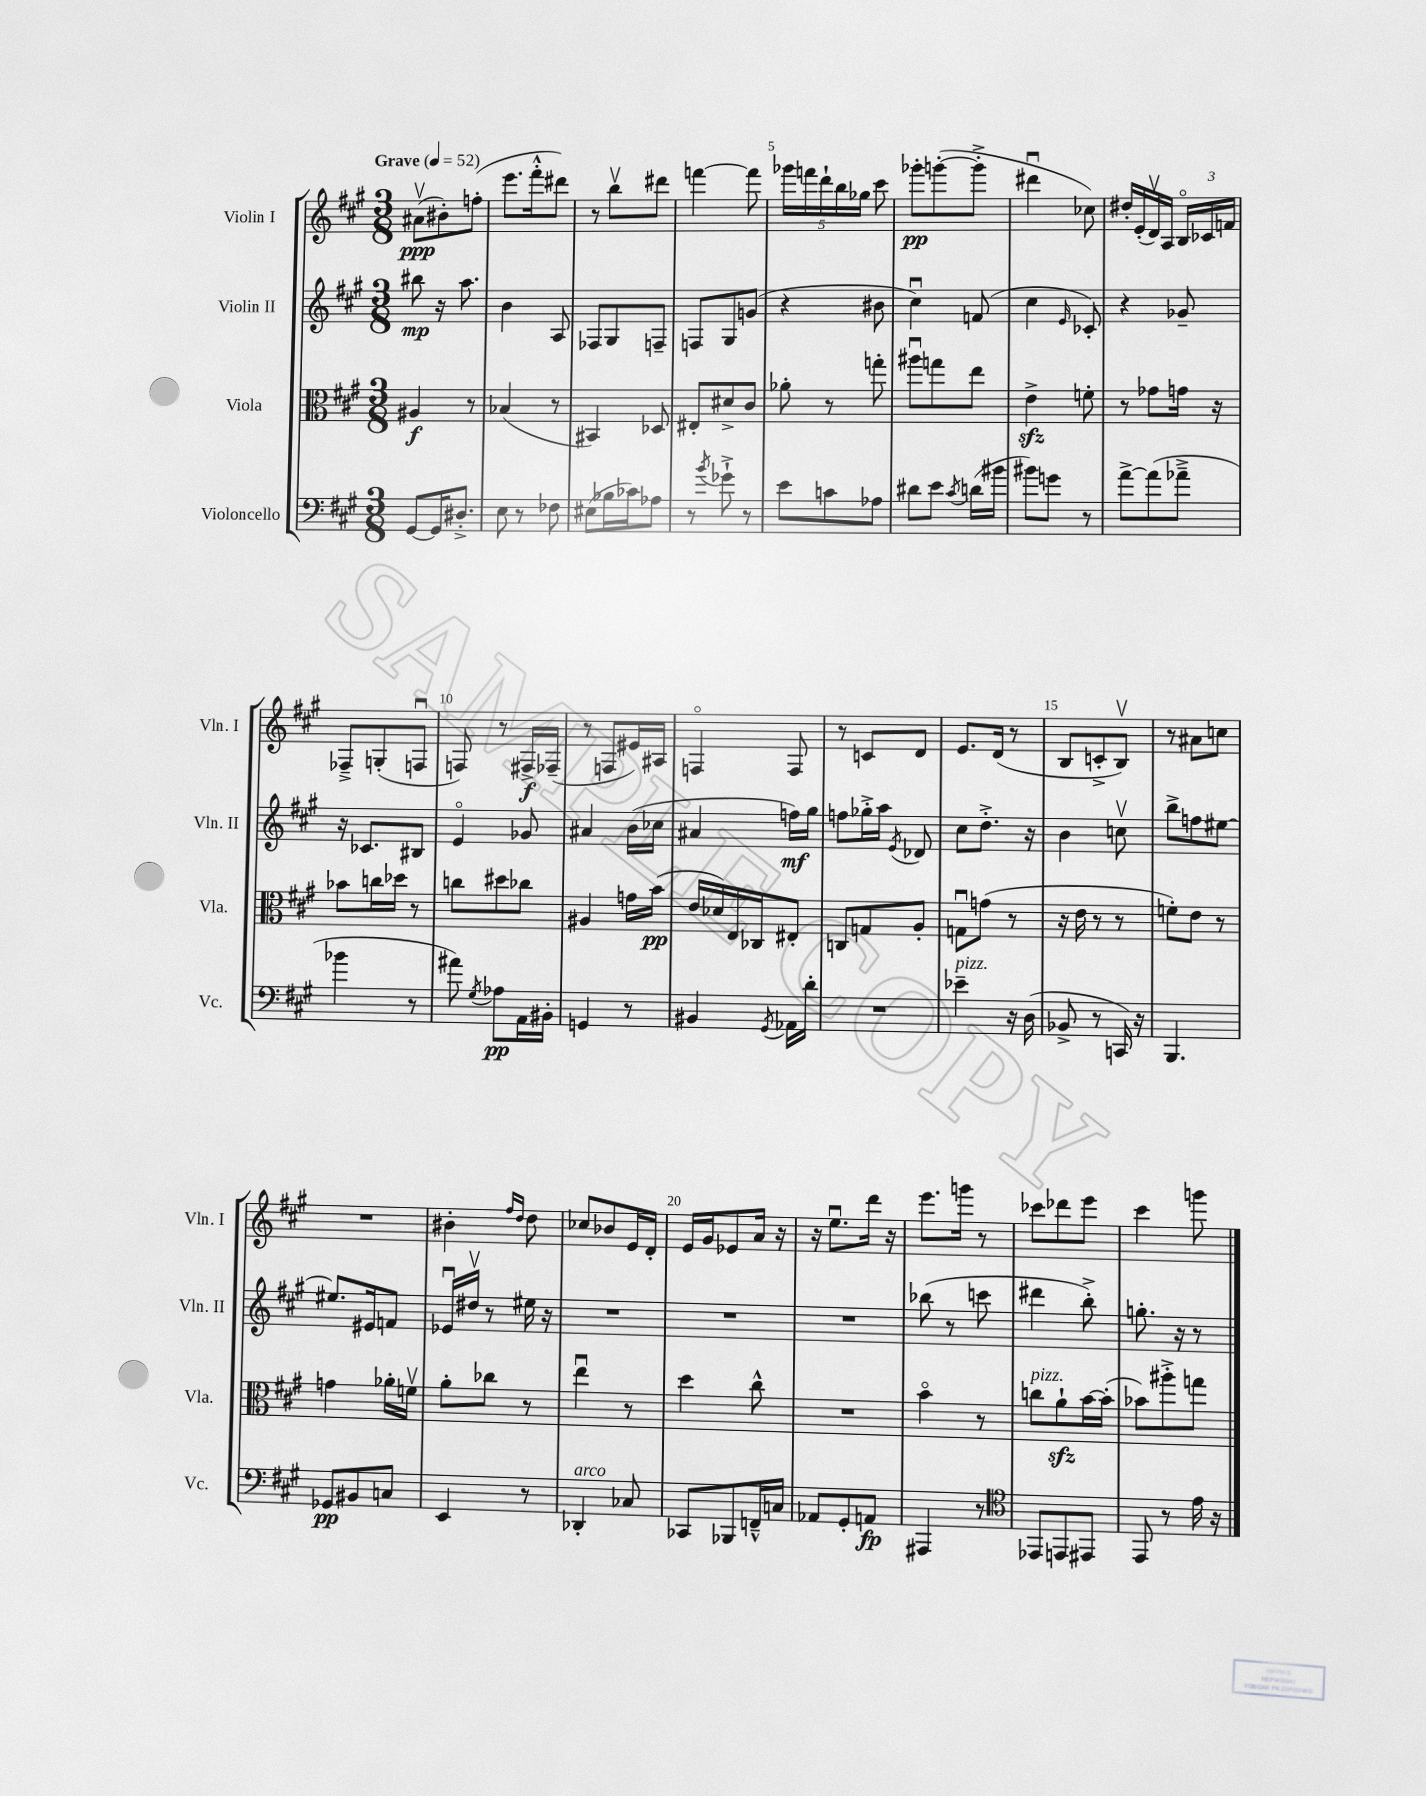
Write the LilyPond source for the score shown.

<<
\new StaffGroup <<
\new Staff = "s0" \with { instrumentName = "Violin I" shortInstrumentName = "Vln. I" } {
    \clef treble \key a \major \numericTimeSignature \time 3/8 \tempo "Grave" 4 = 52
    \autoBeamOff ais'8[\upbow\ppp( bis'8-.) f''8]-.( |
    e'''8.[ fis'''16-.-^ dis'''8]) |
    r8 b''8[\upbow dis'''8] |
    f'''4~ f'''8 |
    \tuplet 5/4 { ges'''16[ f'''16 d'''16-! b''16 ges''16] } cis'''8 |
    ges'''8[-.\pp g'''8~-.( g'''8]-.-> |
    dis'''4\downbow ces''8) |
    dis''16[-. e'16-.( d'16\upbow) a16] \tuplet 3/2 { b16[\flageolet ces'16 f'16] } |
    fes8[---> g8-.( f8]\downbow |
    f8) r8 fis16[->\f fes16]--( |
    r8 f8[ eis'16) ais16] |
    f4\flageolet f8 |
    r8 c'8[ d'8] |
    e'8.[ d'16]( r8 |
    b8[ c'8-.-> b8]\upbow) |
    r8 ais'8[ c''8] |
    R4. |
    bis'4-. \grace { fis''16[ d''16] } d''8 |
    ces''8[ bes'8 e'16 d'16]-. |
    e'16[ gis'16 ees'8 a'16] r16 |
    r16 e''8.[\downbow d'''16] r16 |
    e'''8.[ g'''16] r8 |
    ces'''8[ des'''8 e'''8] |
    cis'''4 g'''8 \bar "|." |
}
\new Staff = "s1" \with { instrumentName = "Violin II" shortInstrumentName = "Vln. II" } {
    \clef treble \key a \major \numericTimeSignature \time 3/8
    \autoBeamOff bis''8\mp r16 a''8. |
    b'4 a8 |
    fes8[ gis8 f8]-- |
    f8[ gis8 g'8]( |
    r4 bis'8 |
    cis''4\downbow) f'8( |
    cis''4 \grace { e'16 } ces'8-.) |
    r4 ges'8-- |
    r16 ces'8.[ bis8] |
    e'4\flageolet ges'8 |
    ais'4 b'16[( ces''16] |
    ais'4 f''16[\mf) gis''16] |
    f''8[ ges''16-.-> a''16] \acciaccatura { e'8 } des'8 |
    cis''8[ d''8.]-.-> r16 |
    b'4 c''8\upbow |
    b''8[-> f''8 eis''8]~ |
    eis''8.[ eis'16 f'8] |
    ees'16[\downbow dis''16]\upbow r8 eis''16 r16 |
    R4. |
    R4. |
    R4. |
    bes''8( r8 c'''8 |
    dis'''4 b''8-.->) |
    g''8.-. r16 r8 \bar "|." |
}
\new Staff = "s2" \with { instrumentName = "Viola" shortInstrumentName = "Vla." } {
    \clef alto \key a \major \numericTimeSignature \time 3/8
    \autoBeamOff ais4\f r8 |
    bes4( r8 |
    bis,4) des8 |
    eis8[-. dis'8-> cis'8] |
    aes'8-. r8 g''8-. |
    ais''8[\downbow g''8 e''8] |
    e'4->\sfz f'8-. |
    r8 ges'8[ g'16] r16 |
    bes'8[ c''16 des''16] r8 |
    c''8[ dis''8 ces''8] |
    ais4 g'16[ b'16]\pp( |
    e'16[ des'16) e16 ces16 eis8]-. |
    c8[ g8 a8]-. |
    g8[\downbow g'8]( r8 |
    r16 e'16 r8 r8 |
    f'8[-.) e'8] r8 |
    g'4 aes'16[-. f'16]\upbow |
    a'8[-. ces''8] r8 |
    e''4\downbow r8 |
    d''4 cis''8-^ |
    R4. |
    b'4\flageolet r8 |
    c''8[^\markup { \italic "pizz." } a'8-!\sfz b'16~ b'16]-.( |
    bes'8[) ais''8-.-> g''8] \bar "|." |
}
\new Staff = "s3" \with { instrumentName = "Violoncello" shortInstrumentName = "Vc." } {
    \clef bass \key a \major \numericTimeSignature \time 3/8
    \autoBeamOff gis,8[~ gis,16 dis8.]-.-> |
    e8 r8 fes8 |
    eis8[( bes16 ces'16) aes8] |
    r8 \acciaccatura { b'8 } ges'8-!-> r8 |
    e'8[ c'8 aes8] |
    dis'8[ e'8] \acciaccatura { cis'8 } d'16[( bis'16] |
    bis'8[) g'8] r8 |
    a'8[~-> a'8( aes'8]---> |
    bes'4 r8 |
    ais'8) \acciaccatura { gis8 } aes8[\pp a,16 bis,16]-. |
    g,4 r8 |
    bis,4 \acciaccatura { gis,8 } aes,16[ d'16]-. |
    R4. |
    ees'4--^\markup { \italic "pizz." } r16 d16( |
    bes,8-> r8 c,16) r16 |
    b,,4. |
    ges,8[\pp bis,8 c8] |
    e,4 r8 |
    des,4-.^\markup { \italic "arco" } ces8 |
    ces,8[ bes,,8 f,16---^ c16] |
    aes,8[ gis,8-. a,8]\fp |
    ais,,4 r8 |
    \clef tenor ees,8[ e,8 eis,8] |
    e,8 r8 e'16 r16 \bar "|." |
}
>>
>>
\layout { \context { \Score \override BarNumber.break-visibility = ##(#f #t #t) barNumberVisibility = #(every-nth-bar-number-visible 5) } }
